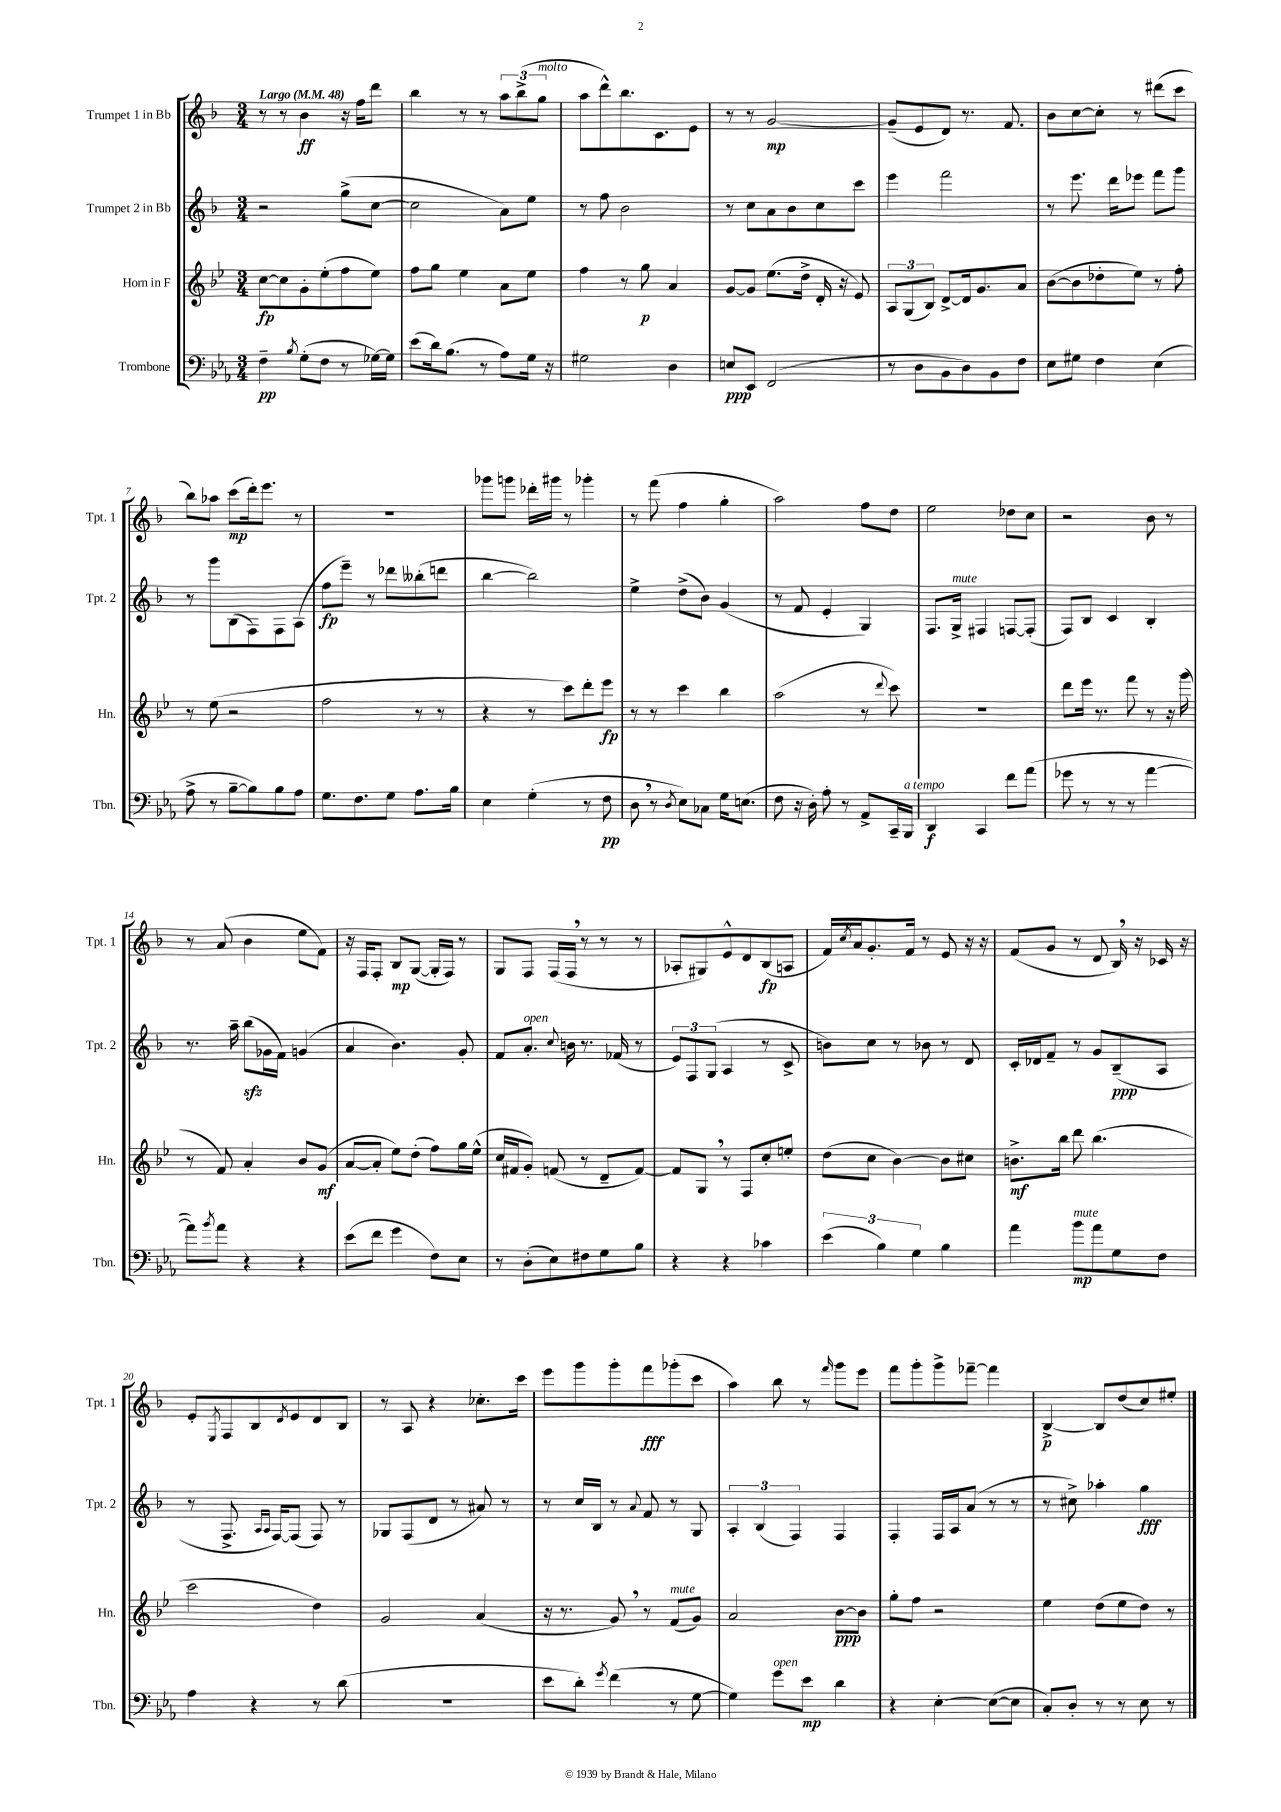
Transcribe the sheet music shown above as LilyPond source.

<<
\new StaffGroup <<
\new Staff = "s0" \with { instrumentName = "Trumpet 1 in Bb" shortInstrumentName = "Tpt. 1" } {
    \clef treble \key f \major \numericTimeSignature \time 3/4 \tempo "Largo" 4 = 48
    r8 r8 bes'4\ff r16 f''16 d'''8 |
    bes''4 r8 r8 \tuplet 3/2 { a''8 bes''8->( g''8^\markup { \italic "molto" } } |
    a''8 d'''8-^) bes''8. c'8. e'8 |
    r8 r8 g'2~\mp |
    g'8--( e'8 d'8) r8. f'8. |
    bes'8 c''8~ c''8-. r8 dis'''8( c'''8 |
    bes''8) aes''8 c'''8\mp( d'''16-.) e'''8. r8 |
    R2. |
    ges'''8 g'''8 des'''16-. gis'''16 r8 ges'''4-. |
    r8 f'''8( f''4 g''4-. |
    a''2) f''8 d''8 |
    e''2 des''8 c''8 |
    r2 bes'8 r8 |
    r8 a'8( bes'4 e''8 f'8) |
    r16 f16 f8-. bes8\mp g8~( g16-. f16) r8 |
    g8 f8 f16( f16 \breathe r8 r8 r8 |
    aes8-. gis8) e'8-^ d'8 bes8\fp( a8 |
    f'16) \acciaccatura { c''8 } a'16 g'8.-. f'16 r8 e'8 r16 r16 |
    f'8( g'8 r8 d'8 bes16) \breathe r16 ces'16 r16 |
    e'8-. \acciaccatura { e8 } f8 bes8 \acciaccatura { d'8 } e'8 d'8 bes8 |
    r8 a8 r4 ces''8.-. c'''16 |
    e'''8 g'''8 g'''8-. f'''8\fff ges'''8-.( c'''8 |
    a''4) bes''8 r8 \grace { f'''16 } g'''8 e'''8 |
    f'''8 g'''8-. g'''8-> fes'''8~-- fes'''4 |
    bes4~->\p bes8 d''8( c''8) eis''8-. \bar "|." |
}
\new Staff = "s1" \with { instrumentName = "Trumpet 2 in Bb" shortInstrumentName = "Tpt. 2" } {
    \clef treble \key f \major \numericTimeSignature \time 3/4
    r2 g''8->( c''8~ |
    c''2 a'8) e''8 |
    r8 f''8 bes'2 |
    r8 c''8 a'8 bes'8 c''8 c'''8 |
    e'''4 f'''2 |
    r8 e'''8. d'''16 ees'''8 f'''8 g'''8 |
    r8 g'''8 bes8( f8) f8 a8( |
    f''8\fp e'''8--) r8 des'''8 beses''8-.( d'''8 |
    bes''4~ bes''2) |
    e''4-> d''8->( bes'8) g'4( |
    r8 f'8 e'4-. g4) |
    f8. g16->^\markup { \italic "mute" } fis4 f8~ f8-.( |
    f8) bes8 c'4 bes4-. |
    r8. a''16-- bes''8\sfz( ges'16 f'16) g'4( |
    a'4 bes'4.) g'8-. |
    f'8 a'8.-.^\markup { \italic "open" } \appoggiatura { c''8 } b'16 r8. fes'16( r8 |
    \tuplet 3/2 { e'8) f8 g8( } a4 r8 c'8-> |
    b'8) c''8 r8 bes'8 r8 d'8 |
    c'16-. des'16 f'8-- r8 g'8 bes8--\ppp( a8 |
    r8 f8.-> \grace { a16 a16 } f16~) f8( f8) r8 |
    ges8 f8( d'8 r8 ais'8) r8 |
    r8 c''16 bes16 r8 \appoggiatura { a'8 } f'8 r8 g8 |
    \tuplet 3/2 { a4-. bes4( f4) } f4 |
    f4-. f16 a16 a'8( r8 r8 |
    r8 cis''8->) aes''4-. g''4\fff \bar "|." |
}
\new Staff = "s2" \with { instrumentName = "Horn in F" shortInstrumentName = "Hn." } {
    \clef treble \key bes \major \numericTimeSignature \time 3/4
    c''8~\fp c''8 g'8-. ees''8-.( f''8 ees''8) |
    f''8 g''8 ees''4 a'8 ees''8 |
    f''4 r8 g''8\p a'4 |
    g'8~ g'8 ees''8.( d''16-> d'16-. r16 ees'8) |
    \tuplet 3/2 { a8 g8( bes8) } d'8~-> d'16 g'8. a'8 |
    bes'8~( bes'8 des''8-. ees''8) r8 f''8-. |
    r8 ees''8( r2 |
    f''2 r8 r8 |
    r4 r8 c'''8) d'''8-. ees'''8\fp |
    r8 r8 c'''4 bes''4 |
    a''2( r8 \appoggiatura { d'''8 } c'''8) |
    R2. |
    d'''8 ees'''16 r8. f'''8 r8 r16 g'''16( |
    r8 f'8) a'4-. bes'8 g'8\mf( |
    a'8~ a'8-. ees''8) d''8-.( f''8) g''16 ees''16-^( |
    c''16 fis'16 g'8-.) f'8( r8 d'8-- f'8~) |
    f'8 g8 \breathe r8 f8 c''8-. e''8-. |
    d''8( c''8 bes'4~) bes'8 cis''8 |
    b'8.->\mf bes''16 d'''8 bes''4.( |
    c'''2 d''4) |
    g'2 a'4( |
    r16 r8. g'8) \breathe r8 f'8^\markup { \italic "mute" }( g'8) |
    a'2 bes'8~\ppp bes'8 |
    g''8-. f''8 r2 |
    ees''4 d''8( ees''8 d''8) r8 \bar "|." |
}
\new Staff = "s3" \with { instrumentName = "Trombone" shortInstrumentName = "Tbn." } {
    \clef bass \key ees \major \numericTimeSignature \time 3/4
    f4--\pp \acciaccatura { bes8 } g8-.( f8 r8 ges16~) ges16 |
    ees'8( d'16) bes8.( r8 aes8) g16 r16 |
    gis2 d4 |
    e8\ppp ees,8 f,2( |
    r8 d8 bes,8 d8) bes,8 f8 |
    ees8 gis8 f4 ees4( |
    aes8-> r8 bes8~-- bes8) bes8 aes8 |
    g8. f8. g8 aes8. bes16 |
    ees4 g4-.( r8 f8\pp |
    d8 \breathe r8 \acciaccatura { d8 } ees8) ces8 g16 e8.( |
    f8 r16 d16-.) aes8-. r8 aes,8-> c,16-- bes,,16^\markup { \italic "a tempo" } |
    d,4\f c,4 f'8 aes'8( |
    ges'8 r8 r8 r8 aes'4~ |
    aes'8) \acciaccatura { bes'8 } aes'8 r4 r4 |
    ees'8( f'8 g'4 f8) ees8 |
    r8 d8-.( ees8) fis8 g8 bes8 |
    r4 r4 ces'4 |
    \tuplet 3/2 { ees'4( bes4) g4 } bes4 |
    aes'4 bes'8\mp^\markup { \italic "mute" } aes'8 g8 f8 |
    aes4 r4 r8 d'8( |
    R2. |
    ees'8 d'8-.) \acciaccatura { g'8 } f'4( r8 g8~ |
    g4) g'8^\markup { \italic "open" } ees'8\mp d'4 |
    r4 ees4~-. ees8~( ees8 |
    c8-.) d8-. r8 r8 ees8 r8 \bar "|." |
}
>>
>>
